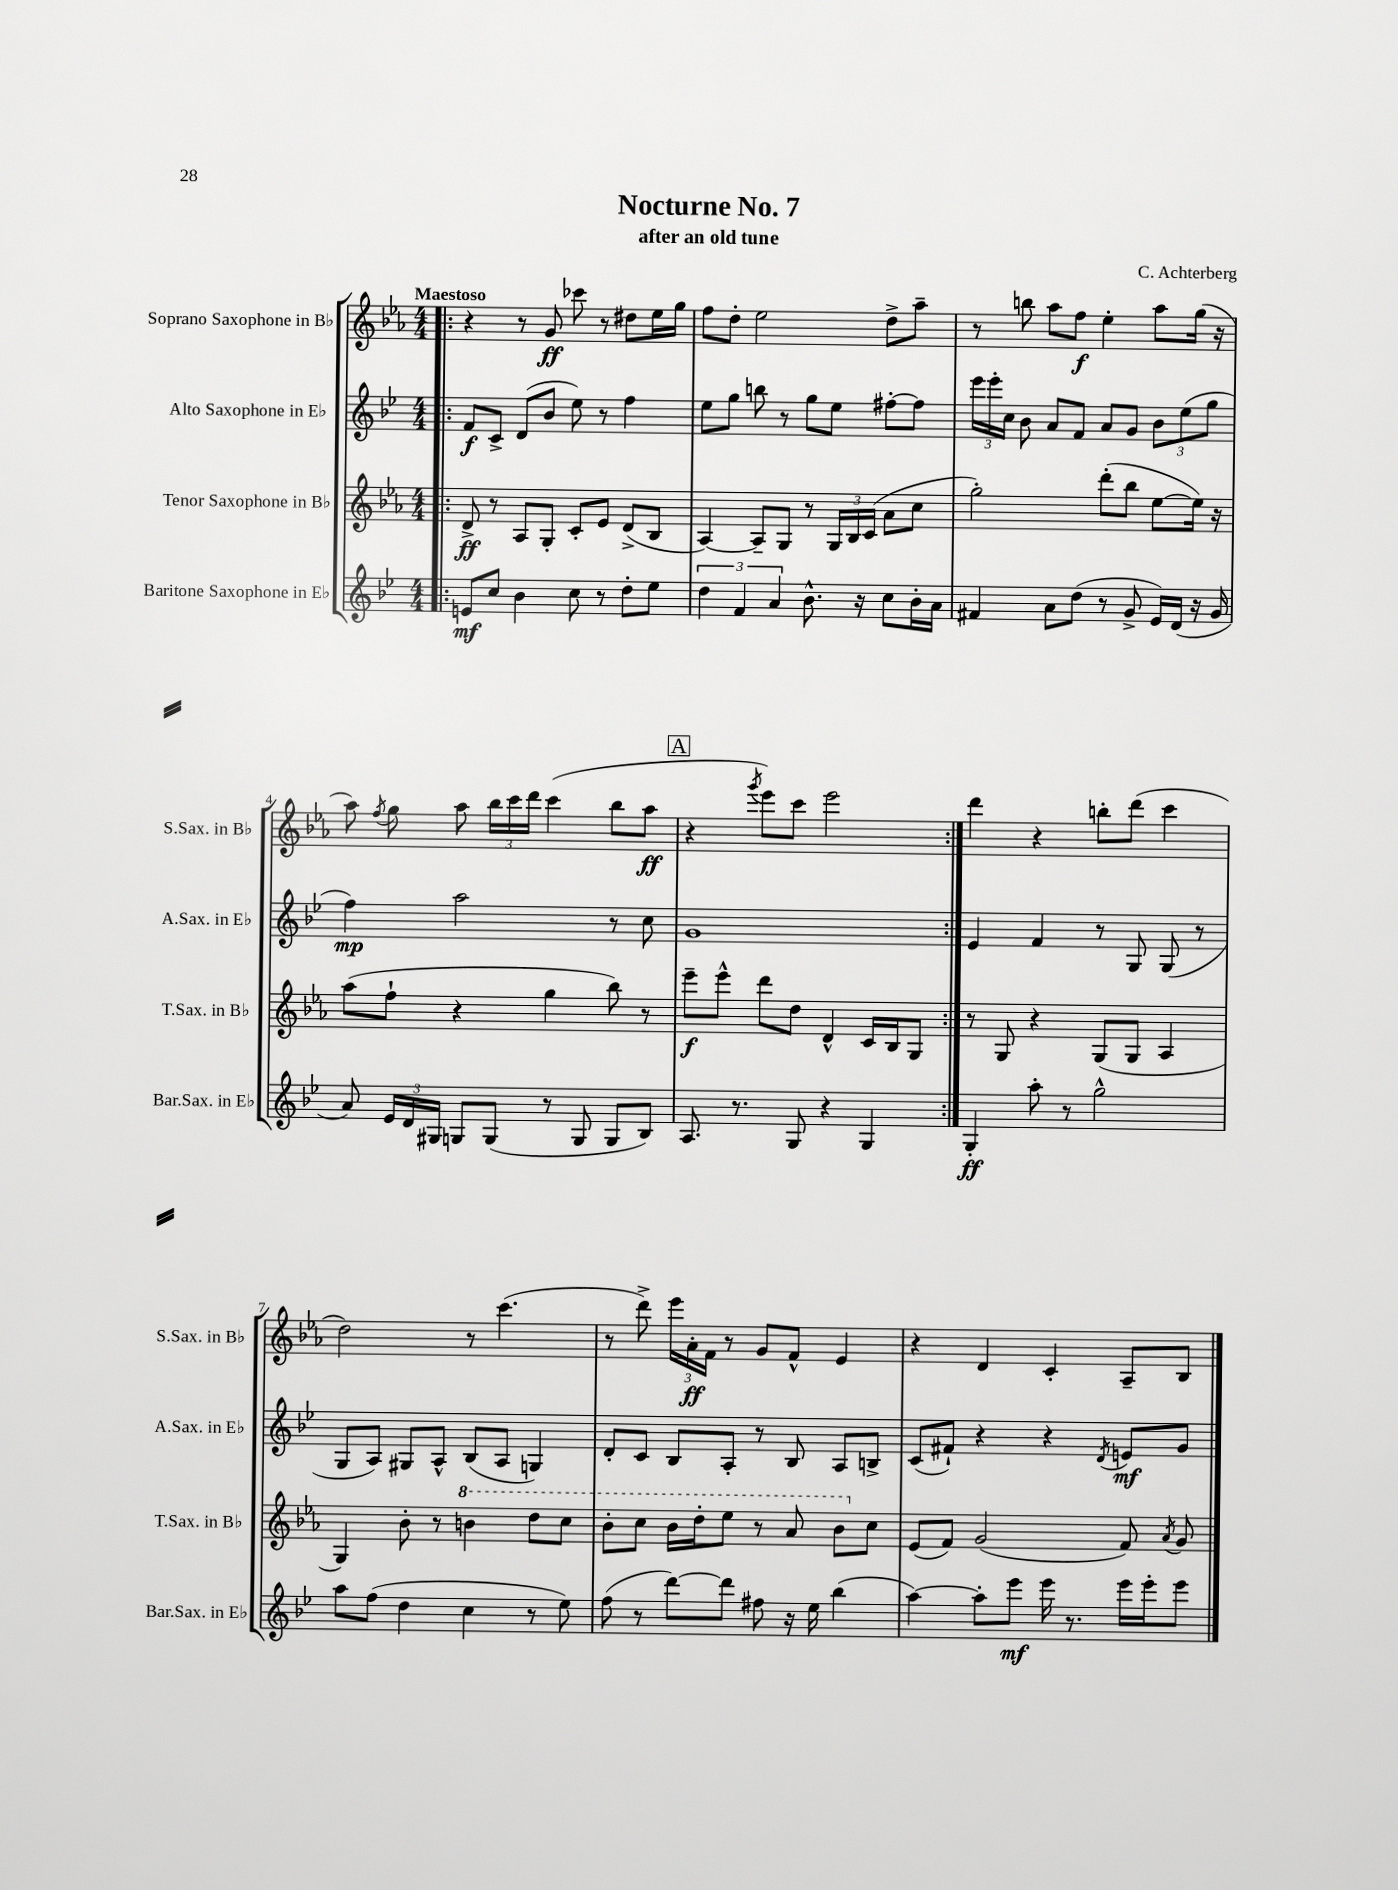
\header { title = "Nocturne No. 7" composer = "C. Achterberg" subtitle = "after an old tune" }
<<
\new StaffGroup <<
\new Staff = "s0" \with { instrumentName = "Soprano Saxophone in Bb" shortInstrumentName = "S.Sax. in Bb" } {
    \clef treble \key ees \major \numericTimeSignature \time 4/4 \tempo "Maestoso"
    \autoBeamOff \repeat volta 2 { \bar ".|:" r4 r8 g'8\ff ces'''8 r8 dis''8[ ees''16 g''16] |
    f''8[ d''8]-. ees''2 d''8[-> aes''8]-- |
    r8 b''8 aes''8[ f''8]\f ees''4-. aes''8[ g''16]( r16 |
    aes''8) \acciaccatura { f''8 } g''8 aes''8 \tuplet 3/2 { bes''16[ c'''16 d'''16] } c'''4( bes''8[ aes''8]\ff |
    \mark \markup { \box "A" } r4 \acciaccatura { g'''8 } ees'''8[) c'''8] ees'''2 | }
    d'''4 r4 b''8[-. d'''8]( c'''4 |
    d''2) r8 c'''4.( |
    r8 d'''8->) \tuplet 3/2 { ees'''16[ aes'16-.\ff f'16] } r8 g'8[ f'8]-^ ees'4 |
    r4 d'4 c'4-. aes8[-- bes8] \bar "|." |
}
\new Staff = "s1" \with { instrumentName = "Alto Saxophone in Eb" shortInstrumentName = "A.Sax. in Eb" } {
    \clef treble \key bes \major \numericTimeSignature \time 4/4
    \autoBeamOff \repeat volta 2 { \bar ".|:" f'8[\f c'8]-> d'8[( bes'8] ees''8) r8 f''4 |
    ees''8[ g''8] b''8 r8 g''8[ ees''8] fis''8[~-. fis''8] |
    \tuplet 3/2 { ees'''16[ ees'''16-. c''16] } bes'8 a'8[ f'8] a'8[ g'8] \tuplet 3/2 { bes'8[ ees''8( g''8] } |
    f''4\mp) a''2 r8 c''8 |
    \mark \markup { \box "A" } g'1 | }
    ees'4 f'4 r8 g8 g8( r8 |
    g8[ a8]) gis8[ a8]-^ bes8[( a8] g4) |
    d'8[-. c'8] bes8[ a8]-. r8 bes8 a8[ b8]-> |
    c'8[( fis'8]-!) r4 r4 \acciaccatura { d'8 } e'8[\mf g'8] \bar "|." |
}
\new Staff = "s2" \with { instrumentName = "Tenor Saxophone in Bb" shortInstrumentName = "T.Sax. in Bb" } {
    \clef treble \key ees \major \numericTimeSignature \time 4/4
    \autoBeamOff \repeat volta 2 { \bar ".|:" d'8->\ff r8 aes8[ g8]-. c'8[-. ees'8] d'8[->( bes8] |
    aes4~) aes8[-- g8] r8 \tuplet 3/2 { g16[ bes16 c'16]( } aes'8[ c''8] |
    g''2-.) d'''8[-.( bes''8] ees''8[~ ees''16]) r16 |
    aes''8[( f''8]-! r4 g''4 bes''8) r8 |
    \mark \markup { \box "A" } ees'''8[--\f ees'''8]-^ d'''8[ d''8] d'4-^ c'16[ bes16 g8] | }
    r8 g8 r4 g8[( g8] aes4 |
    g4) bes'8-. r8 \ottava #1 b''4 d'''8[ c'''8] |
    bes''8[-. c'''8] bes''16[ d'''16-. ees'''8] r8 aes''8 bes''8[ \ottava #0 c''8] |
    ees'8[( f'8]) g'2( f'8) \acciaccatura { aes'8 } g'8 \bar "|." |
}
\new Staff = "s3" \with { instrumentName = "Baritone Saxophone in Eb" shortInstrumentName = "Bar.Sax. in Eb" } {
    \clef treble \key bes \major \numericTimeSignature \time 4/4
    \autoBeamOff \repeat volta 2 { \bar ".|:" e'8[\mf c''8] bes'4 c''8 r8 d''8[-. ees''8] |
    \tuplet 3/2 { d''4 f'4 a'4 } bes'8.-^ r16 c''8[ bes'16-. a'16] |
    fis'4 a'8[ d''8]( r8 g'8-> ees'16[) d'16]( r16 g'16 |
    a'8) \tuplet 3/2 { ees'16[ d'16 gis16] } g8[ g8]( r8 g8 g8[ bes8]) |
    \mark \markup { \box "A" } a8. r8. g8 r4 g4 | }
    g4-.\ff a''8-. r8 g''2-^ |
    a''8[ f''8]( d''4 c''4 r8 ees''8) |
    f''8( r8 d'''8[~) d'''8] fis''8 r16 ees''16 bes''4( |
    a''4~) a''8[-. ees'''8]\mf ees'''16 r8. ees'''16[ ees'''16-. ees'''8] \bar "|." |
}
>>
>>
